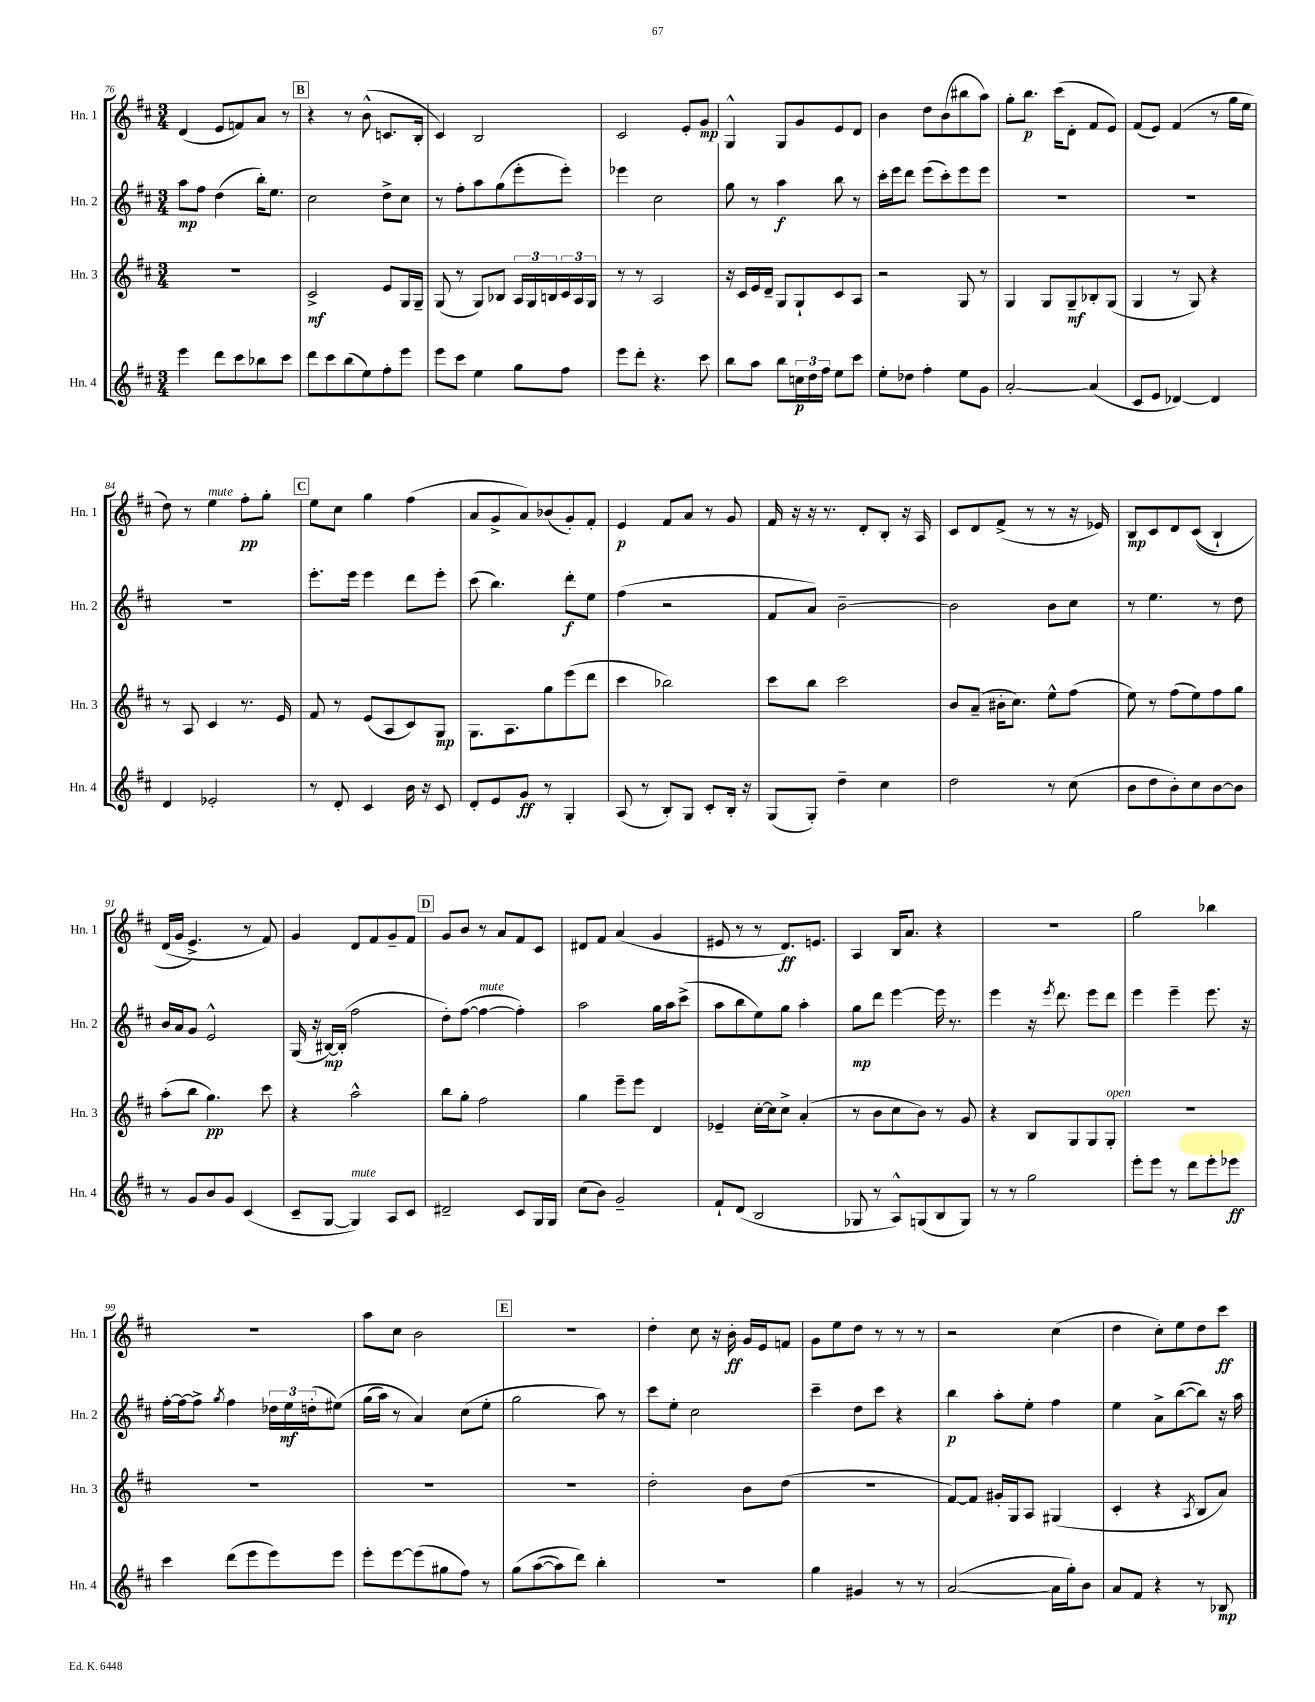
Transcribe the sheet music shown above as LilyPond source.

<<
\new StaffGroup <<
\new Staff = "s0" \with { instrumentName = "Hn. 1" shortInstrumentName = "Hn. 1" } {
    \clef treble \key d \major \numericTimeSignature \time 3/4
    d'4( e'8 f'8) a'8 r8 |
    \mark \markup { \box "B" } r4 r8 b'8-^( c'8. b16-. |
    cis'4) b2 |
    cis'2 e'8-. g'8\mp |
    g4-^ g8 g'8 e'8 d'8 |
    b'4 d''8 b'8( bis''8 a''8) |
    g''8-. b''8.\p cis'''16( d'8-. fis'8 e'8) |
    fis'8( e'8) fis'4( r8 g''16 e''16 |
    d''8) r8 e''4^\markup { \italic "mute" } fis''8-.\pp g''8-. |
    \mark \markup { \box "C" } e''8 cis''8 g''4 fis''4( |
    a'8 g'8-> a'8) bes'8( g'8-.) fis'8-. |
    e'4\p fis'8 a'8 r8 g'8 |
    fis'16 r16 r16 r8. d'8-. b8-. r16 a16 |
    cis'8 d'8 fis'8->( r8 r8 r16 ees'16) |
    b8\mp cis'8 d'8 cis'8(\( b4-!) |
    d'16( g'16 e'4.->\) r8 fis'8) |
    g'4 d'8 fis'8 g'8-- fis'8 |
    \mark \markup { \box "D" } g'8 b'8 r8 a'8 fis'8 cis'8 |
    dis'8 fis'8 a'4( g'4 |
    eis'8 r8 r8 d'8.\ff) e'8. |
    a4 b16 a'8. r4 |
    R2. |
    g''2 bes''4 |
    R2. |
    a''8 cis''8 b'2 |
    \mark \markup { \box "E" } R2. |
    d''4-. cis''8 r16 b'16-.\ff g'16 e'16 f'8 |
    g'8 e''8 d''8 r8 r8 r8 |
    r2 cis''4( |
    d''4 cis''8-.) e''8 d''8 cis'''8\ff \bar "|." |
}
\new Staff = "s1" \with { instrumentName = "Hn. 2" shortInstrumentName = "Hn. 2" } {
    \clef treble \key d \major \numericTimeSignature \time 3/4
    a''8\mp fis''8 d''4( b''16-.) e''8. |
    \mark \markup { \box "B" } cis''2 d''8-> cis''8 |
    r8 fis''8-. a''8 g''8( e'''8-. e'''8-.) |
    ees'''4 cis''2 |
    g''8 r8 a''4\f b''8 r8 |
    cis'''16-. e'''16 d'''8 e'''8( cis'''8-.) e'''8 e'''8 |
    R2. |
    R2. |
    R2. |
    \mark \markup { \box "C" } e'''8.-. e'''16 e'''4 d'''8 e'''8-. |
    cis'''8( b''4.) d'''8-.\f e''8 |
    fis''4( r2 |
    fis'8 a'8) b'2~-- |
    b'2 b'8 cis''8 |
    r8 e''4. r8 d''8 |
    b'16 a'16 g'8 e'2-^ |
    g16( r16 bis16~\mp) bis16-.( fis''2 |
    \mark \markup { \box "D" } d''8-.) fis''8~( fis''4~^\markup { \italic "mute" } fis''4-.) |
    a''2 g''16 a''16 cis'''8->( |
    a''8 b''8 e''8) g''8 a''4-. |
    g''8\mp d'''8 e'''4~ e'''16 r8. |
    e'''4 r16 \acciaccatura { e'''8 } d'''8. e'''8 d'''8 |
    e'''4 e'''4-- e'''8. r16 |
    fis''16~-. fis''16~ fis''8-> \acciaccatura { g''8 } fis''4 \tuplet 3/2 { des''16 e''16\mf d''16-.( } eis''8)\( |
    g''16( a''16) r8 a'4\) cis''8( e''8-. |
    \mark \markup { \box "E" } g''2 a''8) r8 |
    cis'''8 e''8-. cis''2 |
    cis'''4-- d''8 cis'''8 r4 |
    b''4\p a''8-. e''8-. fis''4 |
    e''4 a'8-> b''8~( b''8) r16 a''16 \bar "|." |
}
\new Staff = "s2" \with { instrumentName = "Hn. 3" shortInstrumentName = "Hn. 3" } {
    \clef treble \key d \major \numericTimeSignature \time 3/4
    R2. |
    \mark \markup { \box "B" } cis'2->\mf e'8 g16 g16-- |
    g8( r8 g8) bes8 \tuplet 3/2 { a16 g16 b16 } \tuplet 3/2 { cis'16 a16 g16 } |
    r8 r8 a2 |
    r16 cis'16 e'16 d'16-- g8 g8-! cis'8 a8 |
    r2 g8 r8 |
    g4 g8 g8--\mf bes8-. g8( |
    g4 r8 g8) r4 |
    r8 a8 cis'4 r8. e'16 |
    \mark \markup { \box "C" } fis'8 r8 e'8( a8 cis'8) g8\mp |
    g8. a8. g''8 e'''8( d'''8 |
    cis'''4 bes''2) |
    cis'''8 b''8 cis'''2 |
    b'8 a'8--( bis'16-. cis''8.) e''8-^ fis''8( |
    e''8) r8 fis''8( e''8) fis''8 g''8 |
    a''8-.( b''8 g''4.\pp) cis'''8 |
    r4 a''2-^ |
    \mark \markup { \box "D" } b''8 g''8-. fis''2 |
    g''4 e'''8-- e'''8 d'4 |
    ees'4-- cis''16~-. cis''16 cis''8-> a'4-.( |
    r8 b'8 cis''8 b'8) r8 g'8 |
    r4 b8 g8 g8 g8-.^\markup { \italic "open" } |
    R2. |
    R2. |
    R2. |
    \mark \markup { \box "E" } R2. |
    d''2-. b'8 d''8( |
    R2. |
    fis'8~) fis'8 gis'16-. g16 a8 gis4( |
    cis'4-. r4 \acciaccatura { a8 } b8 a'8) \bar "|." |
}
\new Staff = "s3" \with { instrumentName = "Hn. 4" shortInstrumentName = "Hn. 4" } {
    \clef treble \key d \major \numericTimeSignature \time 3/4
    e'''4 d'''8 cis'''8 bes''8 cis'''8 |
    \mark \markup { \box "B" } d'''8 cis'''8 b''8( e''8) fis''8-. e'''8 |
    e'''8 cis'''8 e''4 g''8 fis''8 |
    e'''8 d'''8-. r4. cis'''8 |
    b''8 a''8 b''8 \tuplet 3/2 { c''16\p d''16 fis''16 } e''8 cis'''8 |
    e''8-. des''8 fis''4-. e''8 g'8 |
    a'2~-. a'4( |
    cis'8 e'8 des'4~) des'4 |
    d'4 ees'2-. |
    \mark \markup { \box "C" } r8 d'8-. cis'4 b'16 r16 cis'8 |
    d'8-. e'8 g'8\ff r8 g4-. |
    a8( r8 b8-.) g8 cis'8-. b16-. r16 |
    g8( g8-.) d''4-- cis''4 |
    d''2 r8 cis''8( |
    b'8 d''8 b'8-.) cis''8 b'8~ b'8 |
    r8 g'8 b'8 g'8 cis'4( |
    cis'8-- g8~ g4^\markup { \italic "mute" }) a8 cis'8 |
    \mark \markup { \box "D" } dis'2-- cis'8 g16 g16 |
    cis''8( b'8) g'2-- |
    fis'8-! d'8( b2 |
    ges8 r8 a8-^) g8( b8 g8) |
    r8 r8 g''2 |
    e'''8-. e'''8 r8 d'''8 e'''8-. ees'''8\ff |
    cis'''4 d'''8( e'''8 e'''8) e'''8 |
    e'''8-. e'''8~ e'''8( gis''8 fis''8) r8 |
    \mark \markup { \box "E" } g''8\( a''8~( a''8) d'''8\) b''4-. |
    R2. |
    g''4 gis'4 r8 r8 |
    a'2~( a'16 g''16-.) b'8 |
    a'8 fis'8 r4 r8 bes8\mp \bar "|." |
}
>>
>>
\layout { \context { \Score currentBarNumber = #76 } }
